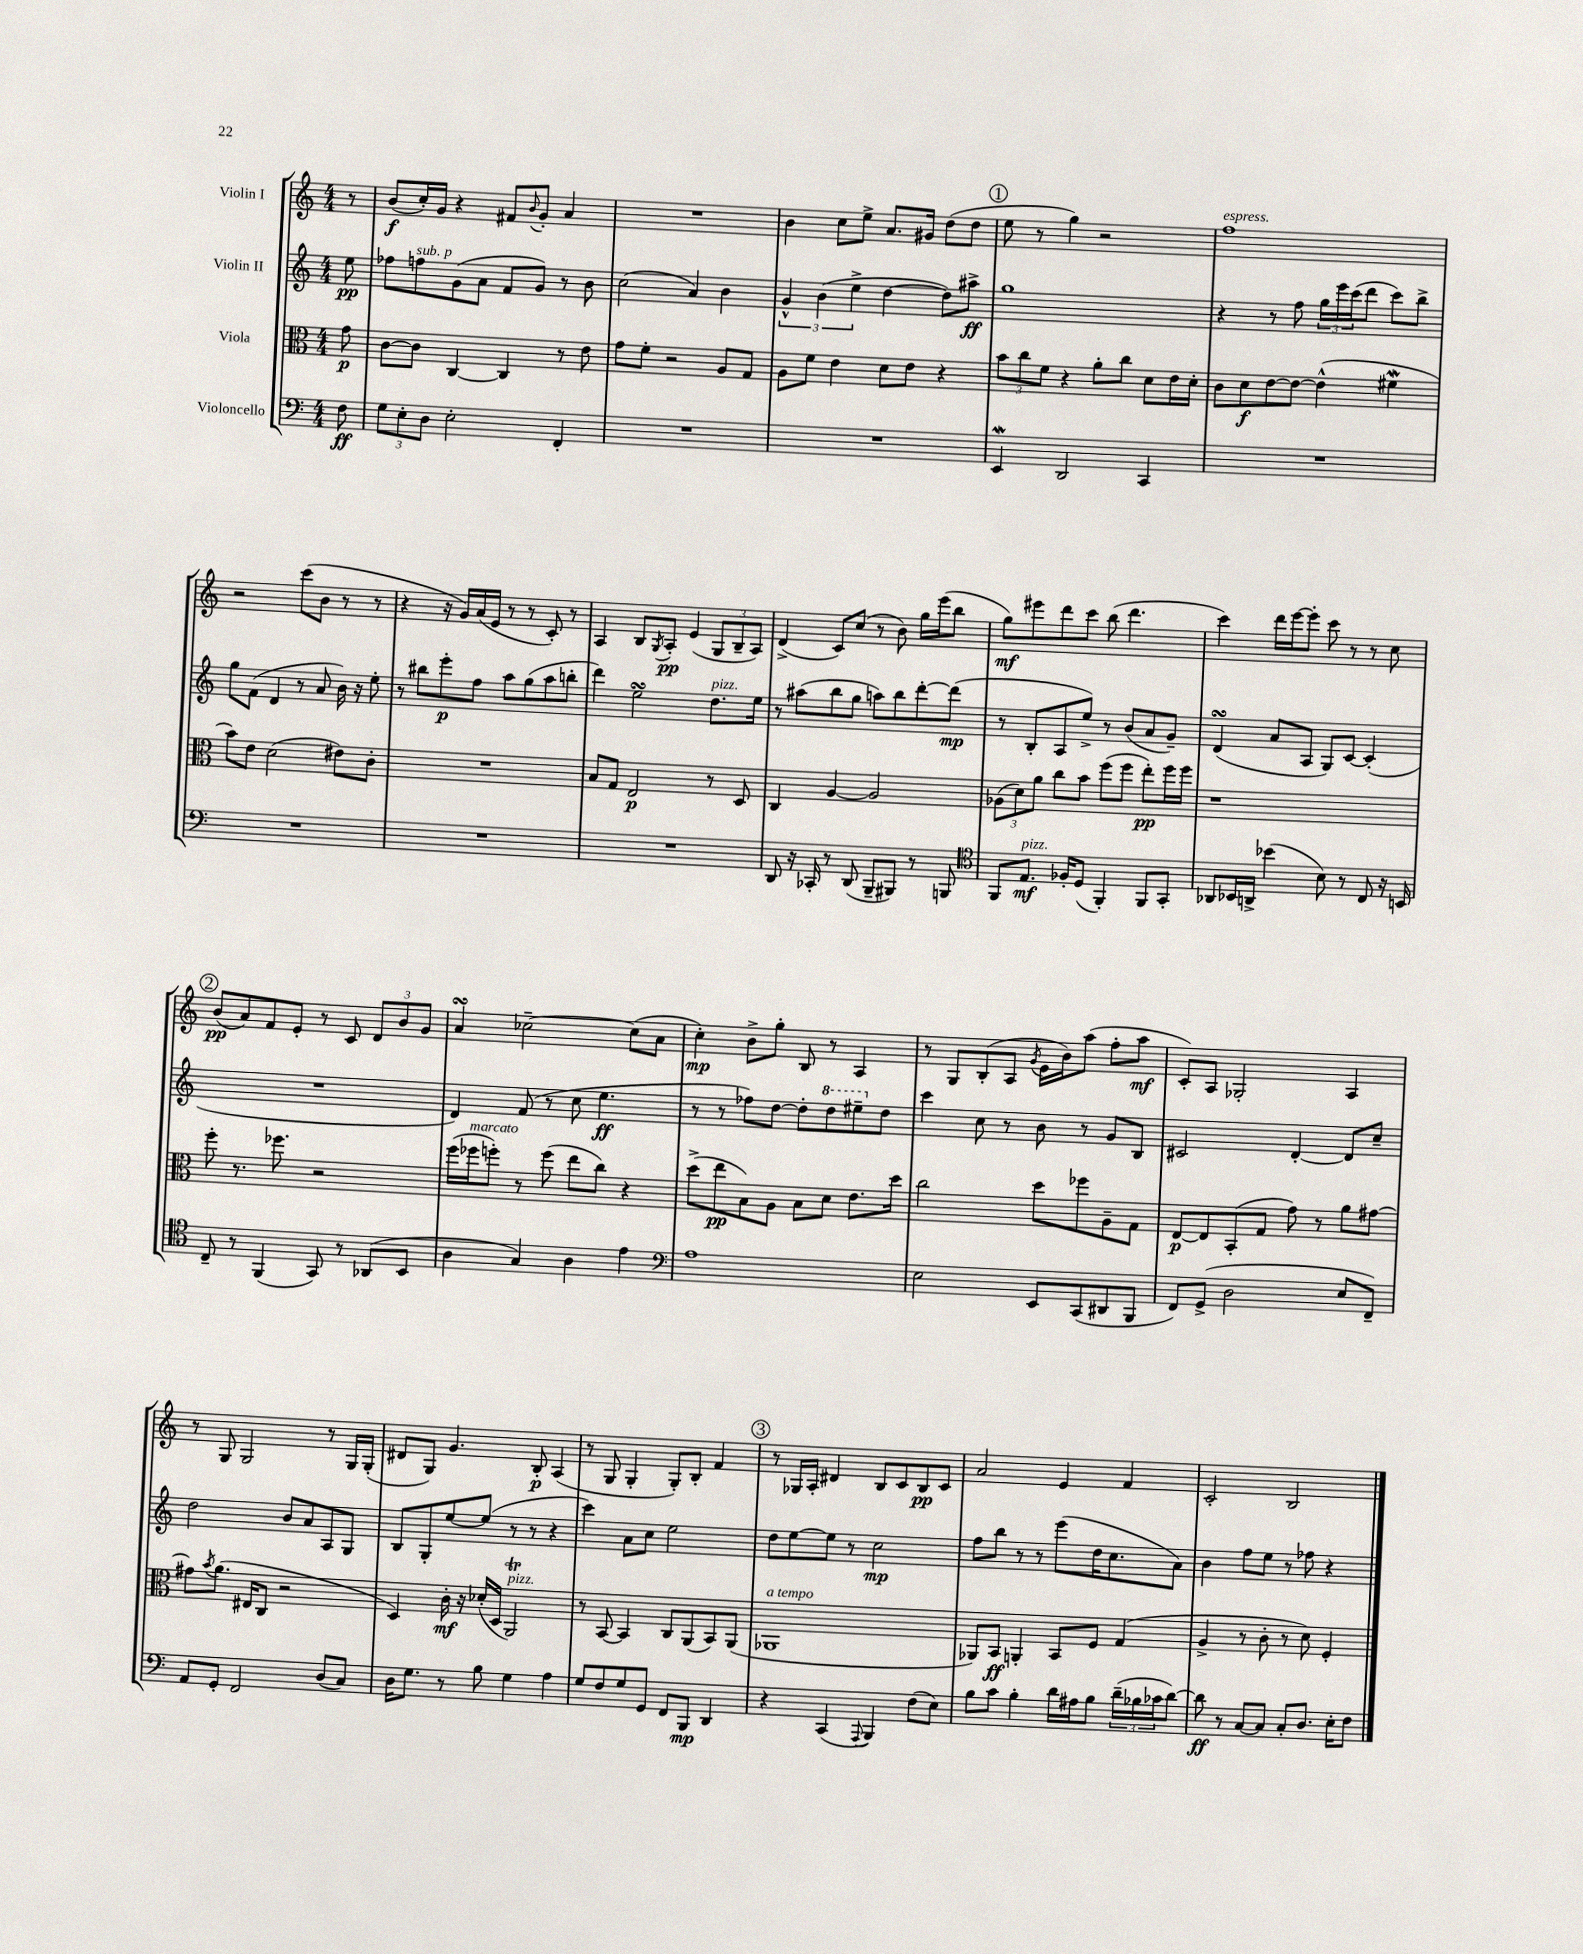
<<
\new StaffGroup <<
\new Staff = "s0" \with { instrumentName = "Violin I" } {
    \clef treble \key c \major \numericTimeSignature \time 4/4 \partial 8
    r8 |
    b'8\f( c''16-.) g'16 r4 fis'8 \appoggiatura { b'8 } g'8-. a'4 |
    R1 |
    b'4 c''8 e''8-> a'8. gis'16 d''8( d''8 |
    \mark \markup { \circle "1" } e''8 r8 g''4) r2 |
    f''1^\markup { \italic "espress." } |
    r2 c'''8( b'8 r8 r8 |
    r4 r16 g'16) a'16( e'16 r8 r8 c'8-.) r8 |
    a4 b8 \acciaccatura { g8 } a8-.\pp e'4( \tuplet 3/2 { g8 b8-- a8) } |
    d'4->( c'8) c''8( r8 b'8) g''16 e'''16( b''8 |
    g''8\mf) eis'''8 d'''8 c'''8 b''8( d'''4. |
    c'''4) d'''16 e'''16~ e'''8-. c'''8 r8 r8 c''8 |
    \mark \markup { \circle "2" } b'8\pp( a'8) f'8 e'8-. r8 c'8 \tuplet 3/2 { d'8 b'8 g'8 } |
    a'4\turn ces''2~-- ces''8( a'8 |
    c''4-.\mp) b'8-> g''8-. b8 r8 a4 |
    r8 g8 b8-.( a8 \acciaccatura { g'8 } e'16 b'16) a''8( f''8-. a''8\mf |
    c'8-.) a8 ges2-. a4 |
    r8 g8 g2 r8 g16 g16-.( |
    dis'8 g8) g'4. b8-.\p a4( |
    r8 g8 g4-. g8-.) b8-. f'4 |
    \mark \markup { \circle "3" } r8 ges16 a16-. dis'4 b8 c'8 b8\pp c'8 |
    a'2 e'4 f'4 |
    c'2-. b2 \bar "|." |
}
\new Staff = "s1" \with { instrumentName = "Violin II" } {
    \clef treble \key c \major \numericTimeSignature \time 4/4 \partial 8
    e''8\pp |
    fes''8 f''8^\markup { \italic "sub. p" } g'8( a'8 f'8 g'8) r8 b'8 |
    c''2( a'4) b'4 |
    \tuplet 3/2 { g'4-^ b'4( e''4-> } d''4~ d''8) ais''8->\ff |
    \mark \markup { \circle "1" } g''1 |
    r4 r8 f''8 \tuplet 3/2 { g''16 e'''16 c'''16( } d'''8 c'''8) b''8-> |
    g''8 f'8( d'4 r8 a'8 b'16) r16 e''8-. |
    r8 bis''8 e'''8-.\p f''8 a''8 g''8( a''8 b''8-. |
    d'''4) e''2\turn d''8.^\markup { \italic "pizz." } e''16 |
    r8 ais''8( b''8 g''8 a''8) b''8 d'''8~-. d'''8\mp( |
    r8 b8-. a8 e''8->) r8 b'8( a'8 g'8--) |
    d'4\turn( a'8 a8 g8) c'8~ c'4-.( |
    \mark \markup { \circle "2" } R1 |
    d'4) f'8( r8 c''8 e''4.\ff |
    r8 r8 fes''8) d''8~ d''8-. \ottava #1 d'''8 eis'''8-- \ottava #0 d''8 |
    c'''4 c''8 r8 b'8 r8 g'8 b8 |
    cis'2 d'4~-. d'8 c''8-- |
    d''2 b'8 a'8 a8 g8 |
    b8 g8-. e''8~ e''8( r8 r8 r4 |
    c'''4) a'8 c''8 e''2 |
    \mark \markup { \circle "3" } d''8 e''8~ e''8 r8 c''2\mp |
    f''8 b''8 r8 r8 e'''8( d''16 c''8. a'8) |
    b'4 f''8 e''8 r8 fes''8 r4 \bar "|." |
}
\new Staff = "s2" \with { instrumentName = "Viola" } {
    \clef alto \key c \major \numericTimeSignature \time 4/4 \partial 8
    g'8\p |
    c'8~ c'8 c4~ c4 r8 e'8 |
    g'8 f'8-. r2 a8 g8 |
    a8 f'8 e'4 d'8 e'8 r4 |
    \mark \markup { \circle "1" } \tuplet 3/2 { b'8 c''8 f'8 } r4 a'8-. c''8 d'8 e'16 d'16-. |
    c'8 d'8\f e'8~ e'8~ e'4-^( fis'4\mordent |
    b'8) e'8 d'2( eis'8) c'8-. |
    R1 |
    b8 g8 e2\p r8 d8 |
    c4 a4~ a2 |
    \tuplet 3/2 { aes8( d'8) a'8 } c''8 b'8 f''8( f''8 e''8-.\pp) f''16 f''16 |
    r1 |
    \mark \markup { \circle "2" } f''8-. r8. fes''8. r2 |
    f''16( fes''16^\markup { \italic "marcato" } f''8-.) r8 f''8( e''8 c''8) r4 |
    d''8->( e''8\pp b8) a8 b8 d'8 e'8. d''16 |
    c''2 d''8 fes''8 a8-- g8 |
    e8~\p e8 b,8-.( g8 g'8) r8 a'8 gis'8~ |
    gis'8 \acciaccatura { b'8 } a'8.( eis16 c8 r2 |
    d4) c'16-.\mf r16 des'16-.( d16 a,2\trill^\markup { \italic "pizz." }) |
    r8 b,8~ b,4 c8 a,8( b,8) a,8( |
    \mark \markup { \circle "3" } aes,1^\markup { \italic "a tempo" } |
    aes,8) b,8\ff a,4-. b,8 f8 g4( |
    a4-> r8 c'8-. r8 d'8) f4-. \bar "|." |
}
\new Staff = "s3" \with { instrumentName = "Violoncello" } {
    \clef bass \key c \major \numericTimeSignature \time 4/4 \partial 8
    f8\ff |
    \tuplet 3/2 { g8 e8-. d8 } e2-. f,4-. |
    R1 |
    R1 |
    \mark \markup { \circle "1" } e,4\mordent d,2 c,4 |
    R1 |
    R1 |
    R1 |
    R1 |
    d,8 r16 ces,16-. r8 d,8( b,,8-- bis,,8) r8 b,,8 |
    \clef tenor f,8 e8.\mf^\markup { \italic "pizz." } fes16-. d8( f,4-.) f,8 g,8-. |
    aes,8 bes,16 a,16-> bes'4( b8) r8 c8 r16 b,16 |
    \mark \markup { \circle "2" } c8-- r8 f,4( g,8) r8 aes,8( b,8 |
    a4 g4) a4 e'4 |
    \clef bass a1 |
    e2 e,8 c,8( dis,8 b,,8 |
    f,8) g,8->( d2 e8 f,8--) |
    a,8 g,8-. f,2 d8( c8) |
    d16 g8. r8 b8 g4 a4 |
    g8 f8 g8 g,8 f,8 b,,8\mp d,4 |
    \mark \markup { \circle "3" } r4 c,4( \appoggiatura { a,,8 } b,,4) f8( e8) |
    b8 c'8 b4-. d'16 ais16 b8 \tuplet 3/2 { d'16--( bes16 ces'16 } d'8~) |
    d'8\ff r8 c8~ c8 c8-. d8. e16-. f8 \bar "|." |
}
>>
>>
\layout { \context { \Score \remove "Bar_number_engraver" } }
